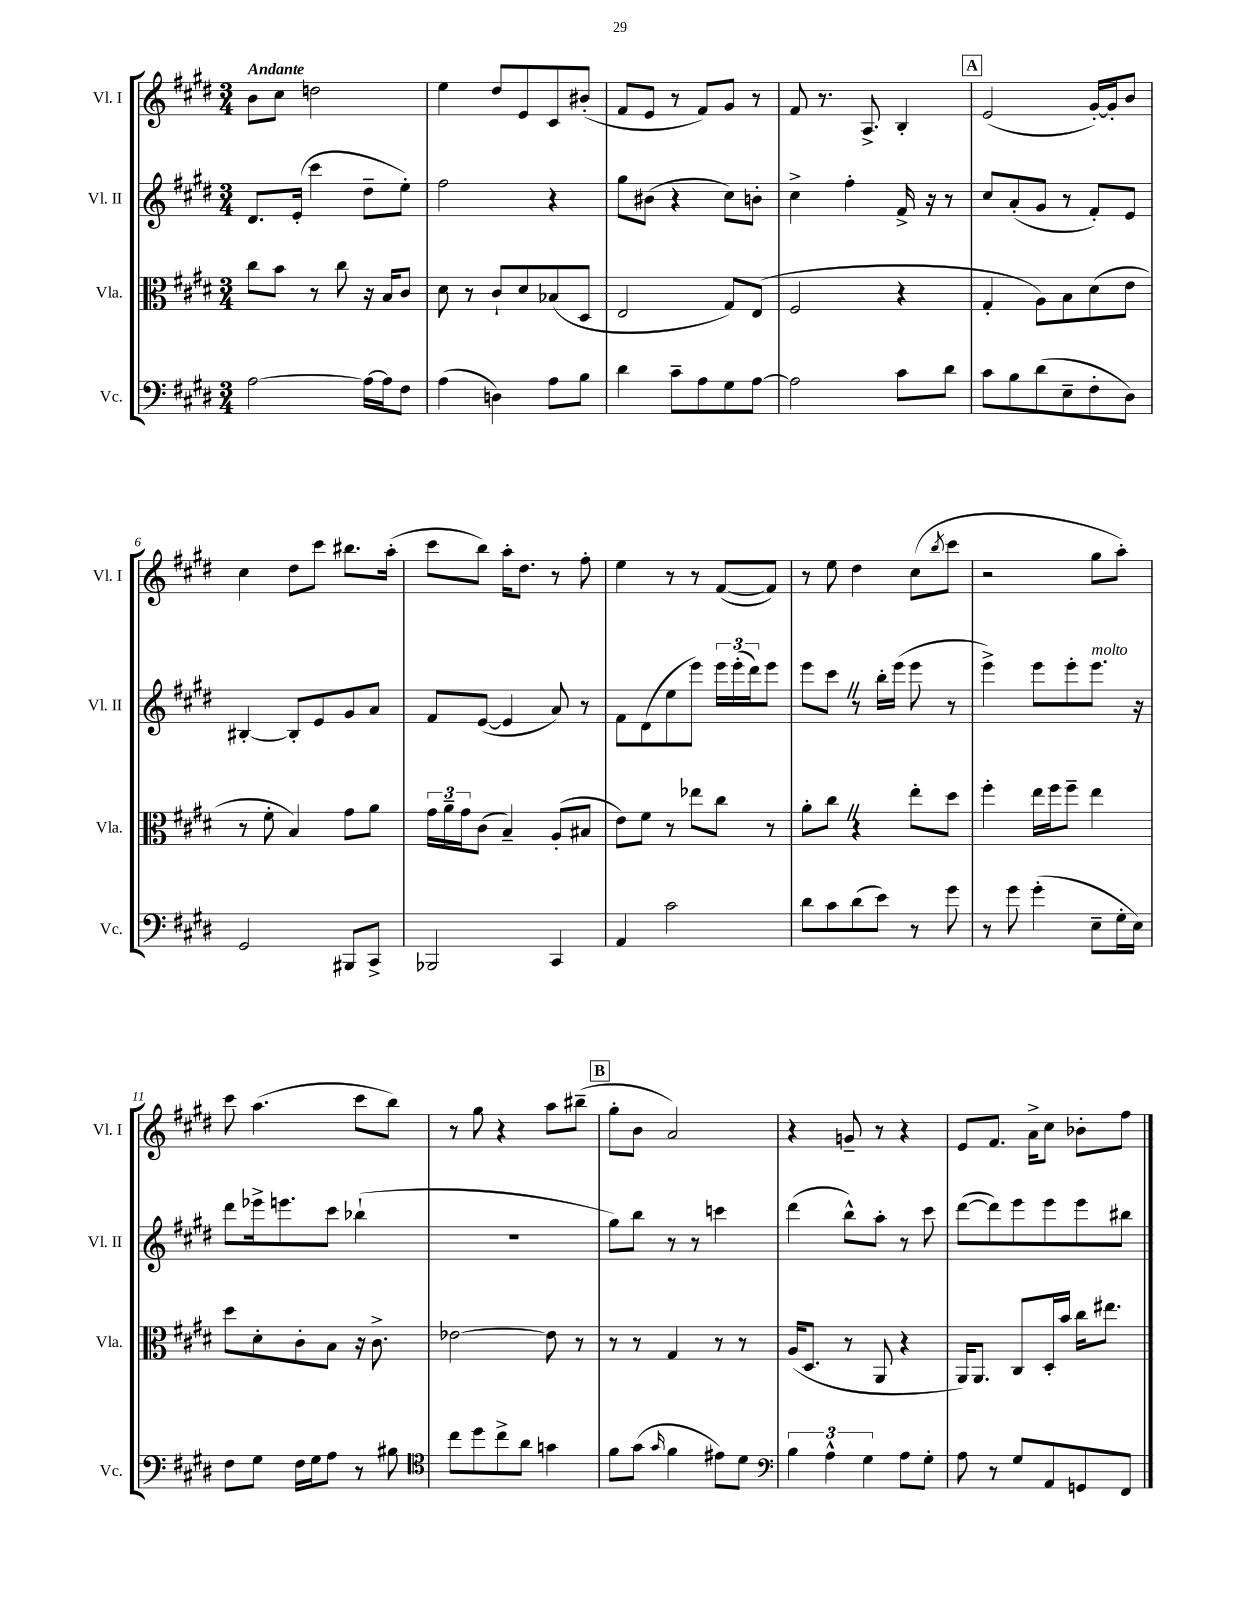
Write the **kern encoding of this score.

**kern	**kern	**kern	**kern
*staff4	*staff3	*staff2	*staff1
*clefF4	*clefC3	*clefG2	*clefG2
*k[f#c#g#d#]	*k[f#c#g#d#]	*k[f#c#g#d#]	*k[f#c#g#d#]
*M3/4	*M3/4	*M3/4	*M3/4
[2A	8cc#	8.d#	8b
.	8b	.	8cc#
.	.	(16e'	.
.	8r	4ccc#	2dd
.	8cc#	.	.
16A_	16r	8dd#~	.
16A]	16B	.	.
8F#	8c#	8ee')	.
=	=	=	=
(4A	8d#	2ff#	4ee
.	8r	.	.
4D)	8c#`	.	8dd#
.	8d#	.	8e
8A	(8B-	4r	8c#
8B	8D#	.	(8b#'
=	=	=	=
4d#	2E	8gg#	8f#
.	.	(8b#	8e
8c#~	.	4r	8r
8A	.	.	8f#)
8G#	8G#)	8cc#)	8g#
[8A	(8E	8b'	8r
=	=	=	=
2A]	2F#	4cc#^	8f#
.	.	.	8.r
.	.	4ff#'	.
.	.	.	8.A^
8c#	4r	16f#^	4B'
.	.	16r	.
8d#	.	8r	.
=	=	=	=
8c#	4G#'	8cc#	(2e
8B	.	(8a'	.
(8d#	8A)	8g#	.
8E~	8B	8r	.
8F#'	(8d#	8f#')	[16g#')
.	.	.	16g#']
8D#)	8e	8e	8b
=	=	=	=
2GG#	8r	[4B#'	4cc#
.	8f#'	.	.
.	4B)	8B#']	8dd#
.	.	8e	8ccc#
8BBB#	8g#	8g#	8.bb#
8CC#^	8a	8a	.
.	.	.	(16aa'
=	=	=	=
2BBB-	24g#	8f#	8ccc#
.	24a~	.	.
.	24g#	.	.
.	(8c#	([8e	8bb)
.	4B~)	4e]	16aa'
.	.	.	8.dd#
4CC#	(8A'	8a)	8r
.	8B#	8r	8ff#'
=	=	=	=
4AA	8e)	8f#	4ee
.	8f#	(8d#	.
2c#	8r	8ee	8r
.	8ee-	8eee)	8r
.	8cc#	24eee	([8f#
.	.	(24eee'	.
.	.	24ddd#)	.
.	8r	8eee	8f#])
=	=	=	=
8d#	8a'	8eee	8r
8c#	8cc#	8ccc#	8ee
(8d#	4r	8r	4dd#
8e)	.	16bb'	.
.	.	(16eee	.
8r	8ee'	8eee	(8cc#
.	.	.	8qbb
8g#	8dd#	8r	8ccc#
=	=	=	=
8r	4ff#'	4eee^)	2r
8g#	.	.	.
(4g#'	16ee	8eee	.
.	16ff#	.	.
.	8ff#~	8eee'	.
8E~	4ee	8.eee	8gg#
16G#'	.	.	8aa')
16E)	.	16r	.
=	=	=	=
8F#	8dd#	8ddd#	8ccc#
8G#	8d#'	16eee-^	(4.aa
.	.	8.eee	.
16F#	8c#'	.	.
16G#	.	.	.
8A	8B	8ccc#	.
8r	16r	(4bb-`	8ccc#
.	8.c#^	.	.
8B#	.	.	8bb)
=	=	=	=
*clefC4	*	*	*
8cc#	[2e-	2.r	8r
8dd#	.	.	8gg#
8cc#^	.	.	4r
8a	.	.	.
4g	8e-]	.	8aa
.	8r	.	(8bb#~
=	=	=	=
8f#	8r	8gg#)	8gg#'
(8g#	8r	8bb	8b
16qqg#	.	.	.
4f#	4G#	8r	2a)
.	.	8r	.
8e#)	8r	4ccc	.
8d#	8r	.	.
=	=	=	=
*clefF4	*	*	*
6B	(16A	(4ddd#	4r
.	8.D#	.	.
6A^^	.	.	.
.	8r	8bb^^)	8g~
6G#	.	.	.
.	8AA	8aa'	8r
8A	4r	8r	4r
8G#'	.	8ccc#	.
=	=	=	=
8A	16AA)	([8ddd#	8e
.	8.AA	.	.
8r	.	8ddd#])	8.f#
8G#	8C#	8eee	.
.	.	.	16a^
8AA	16D#'	8eee	8cc#
.	16b	.	.
8GG	16cc#	8eee	8b-'
.	8.ee#	.	.
8FF#	.	8bb#	8ff#
==	==	==	==
*-	*-	*-	*-
